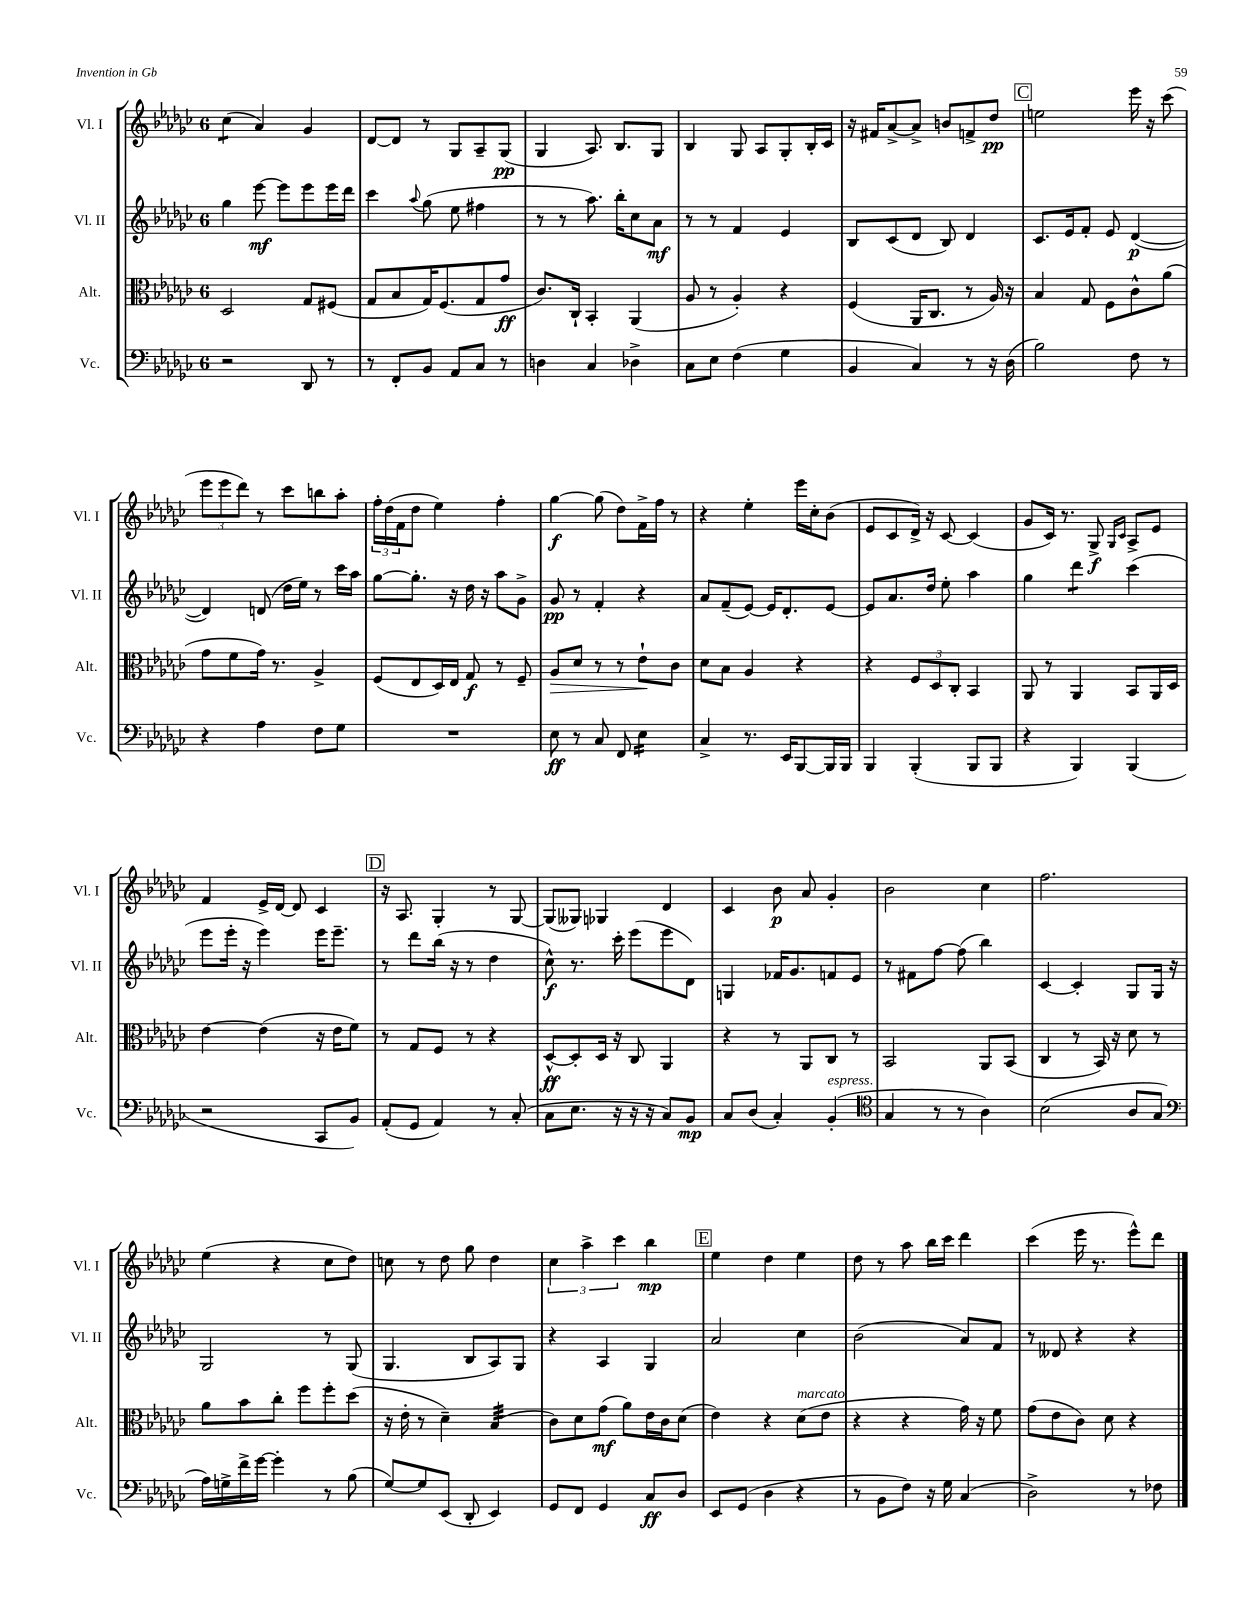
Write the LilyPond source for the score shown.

<<
\new StaffGroup <<
\new Staff = "s0" \with { instrumentName = "Vl. I" shortInstrumentName = "Vl. I" } {
    \clef treble \key ges \major \once \override Staff.TimeSignature.style = #'single-digit \time 6/8
    ces''4:8( aes'4) ges'4 |
    des'8~ des'8 r8 ges8 aes8-- ges8\pp( |
    ges4 aes8.) bes8. ges8 |
    bes4 ges8 aes8 ges8-. bes16-. ces'16 |
    r16 fis'16 aes'8~-> aes'8-> b'8 f'8-> des''8\pp |
    \mark \markup { \box "C" } e''2 ees'''16 r16 ces'''8( |
    \tuplet 3/2 { ees'''8 ees'''8 des'''8) } r8 ces'''8 b''8 aes''8-. |
    \tuplet 3/2 { f''16-. des''16( f'16 } des''8 ees''4) f''4-. |
    ges''4~\f ges''8( des''8) f'16-> f''16 r8 |
    r4 ees''4-. ees'''16 ces''16-. bes'8( |
    ees'8 ces'8 des'16->) r16 ces'8~ ces'4( |
    ges'8 ces'16) r8. ges8->\f \grace { ges16 ces'16 } aes8-> ees'8 |
    f'4 ees'16-> des'16~ des'8 ces'4 |
    \mark \markup { \box "D" } r16 aes8. ges4-. r8 ges8~ |
    ges8( geses8) ges4 des'4 |
    ces'4 bes'8\p aes'8 ges'4-. |
    bes'2 ces''4 |
    f''2. |
    ees''4( r4 ces''8 des''8) |
    c''8 r8 des''8 ges''8 des''4 |
    \tuplet 3/2 { ces''4 aes''4-> ces'''4 } bes''4\mp |
    \mark \markup { \box "E" } ees''4 des''4 ees''4 |
    des''8 r8 aes''8 bes''16 ces'''16 des'''4 |
    ces'''4( ees'''16 r8. ees'''8-^) des'''8 \bar "|." |
}
\new Staff = "s1" \with { instrumentName = "Vl. II" shortInstrumentName = "Vl. II" } {
    \clef treble \key ges \major \once \override Staff.TimeSignature.style = #'single-digit \time 6/8
    ges''4 ees'''8~\mf ees'''8 ees'''8 ees'''16 des'''16 |
    ces'''4 \appoggiatura { aes''8 } ges''8( ees''8 fis''4 |
    r8 r8 aes''8.) bes''16-. ces''8 aes'8\mf |
    r8 r8 f'4 ees'4 |
    bes8 ces'8( des'8 bes8) des'4 |
    \mark \markup { \box "C" } ces'8. ees'16 f'8-. ees'8 des'4~\p( |
    des'4) d'8( des''16 ees''16) r8 ces'''16 aes''16 |
    ges''8~ ges''8.-. r16 des''16 r16 aes''8 ges'8-> |
    ges'8\pp r8 f'4-. r4 |
    aes'8 f'8--( ees'8~) ees'16 des'8.-. ees'8~ |
    ees'8 aes'8. des''16 ees''8-. aes''4 |
    ges''4 des'''4:8 ces'''4( |
    ees'''8 ees'''16-. r16 ees'''4) ees'''16 ees'''8.-- |
    \mark \markup { \box "D" } r8 des'''8 bes''16( r16 r8 des''4 |
    ces''8-^\f) r8. ces'''16-. ees'''8( ees'''8 des'8) |
    g4 fes'16 ges'8. f'8 ees'8 |
    r8 fis'8 f''8~ f''8( bes''4) |
    ces'4~ ces'4-. ges8 ges16 r16 |
    ges2 r8 ges8( |
    ges4. bes8 aes8) ges8 |
    r4 aes4 ges4 |
    \mark \markup { \box "E" } aes'2 ces''4 |
    bes'2( aes'8) f'8 |
    r8 deses'8 r4 r4 \bar "|." |
}
\new Staff = "s2" \with { instrumentName = "Alt." shortInstrumentName = "Alt." } {
    \clef alto \key ges \major \once \override Staff.TimeSignature.style = #'single-digit \time 6/8
    des2 ges8 fis8( |
    ges8 bes8 ges16) f8.( ges8 ges'8\ff |
    ces'8.) ces16-! bes,4-. aes,4( |
    aes8 r8 aes4-.) r4 |
    f4( aes,16 ces8. r8 aes16) r16 |
    \mark \markup { \box "C" } bes4 ges8 f8 ces'8-^ aes'8( |
    ges'8 f'8 ges'16) r8. aes4-> |
    f8( ees8 des16) ees16 ges8\f r8 f8-- |
    aes8\> des'8 r8 r8 ees'8-!\! ces'8 |
    des'8 bes8 aes4 r4 |
    r4 \tuplet 3/2 { f8 des8 ces8-. } bes,4 |
    aes,8 r8 aes,4 bes,8 aes,16 des16 |
    ees'4~ ees'4( r16 ees'16 f'8) |
    \mark \markup { \box "D" } r8 ges8 f8 r8 r4 |
    des8~-^\ff des8-. des16 r16 ces8 aes,4 |
    r4 r8 aes,8 ces8 r8 |
    bes,2 aes,8 bes,8( |
    ces4 r8 bes,16) r16 des'8 r8 |
    aes'8 bes'8 ces''8-. f''8 f''8-. des''8( |
    r16 ees'16-. r8 des'4--) bes4:32( |
    ces'8) des'8 ges'8\mf( aes'8) ees'16 ces'16 des'8( |
    \mark \markup { \box "E" } ees'4) r4 des'8^\markup { \italic "marcato" }( ees'8 |
    r4 r4 ges'16) r16 f'8 |
    ges'8( ees'8 ces'8) des'8 r4 \bar "|." |
}
\new Staff = "s3" \with { instrumentName = "Vc." shortInstrumentName = "Vc." } {
    \clef bass \key ges \major \once \override Staff.TimeSignature.style = #'single-digit \time 6/8
    r2 des,8 r8 |
    r8 f,8-. bes,8 aes,8 ces8 r8 |
    d4 ces4 des4-> |
    ces8 ees8 f4( ges4 |
    bes,4 ces4) r8 r16 des16( |
    \mark \markup { \box "C" } bes2) f8 r8 |
    r4 aes4 f8 ges8 |
    R2. |
    ees8\ff r8 ces8 f,8 ees4:16 |
    ces4-> r8. ees,16 bes,,8~ bes,,16 bes,,16 |
    bes,,4 bes,,4-.( bes,,8 bes,,8 |
    r4 bes,,4) bes,,4( |
    r2 ces,8 bes,8) |
    \mark \markup { \box "D" } aes,8-.( ges,8 aes,4) r8 ces8-.( |
    ces8 ees8. r16 r16 r16 ces8) bes,8\mp |
    ces8 des8( ces4-.) bes,4-.^\markup { \italic "espress." }( |
    \clef tenor ges4 r8 r8 aes4) |
    bes2( aes8 ges8 |
    \clef bass aes16) g16-> f'16-> ges'16~ ges'4-. r8 bes8( |
    ges8~) ges8 ees,8( des,8-. ees,4) |
    ges,8 f,8 ges,4 ces8\ff des8 |
    \mark \markup { \box "E" } ees,8 ges,8( des4 r4 |
    r8 bes,8 f8) r16 ges16 ces4( |
    des2->) r8 fes8 \bar "|." |
}
>>
>>
\layout { \context { \Score \remove "Bar_number_engraver" } }
